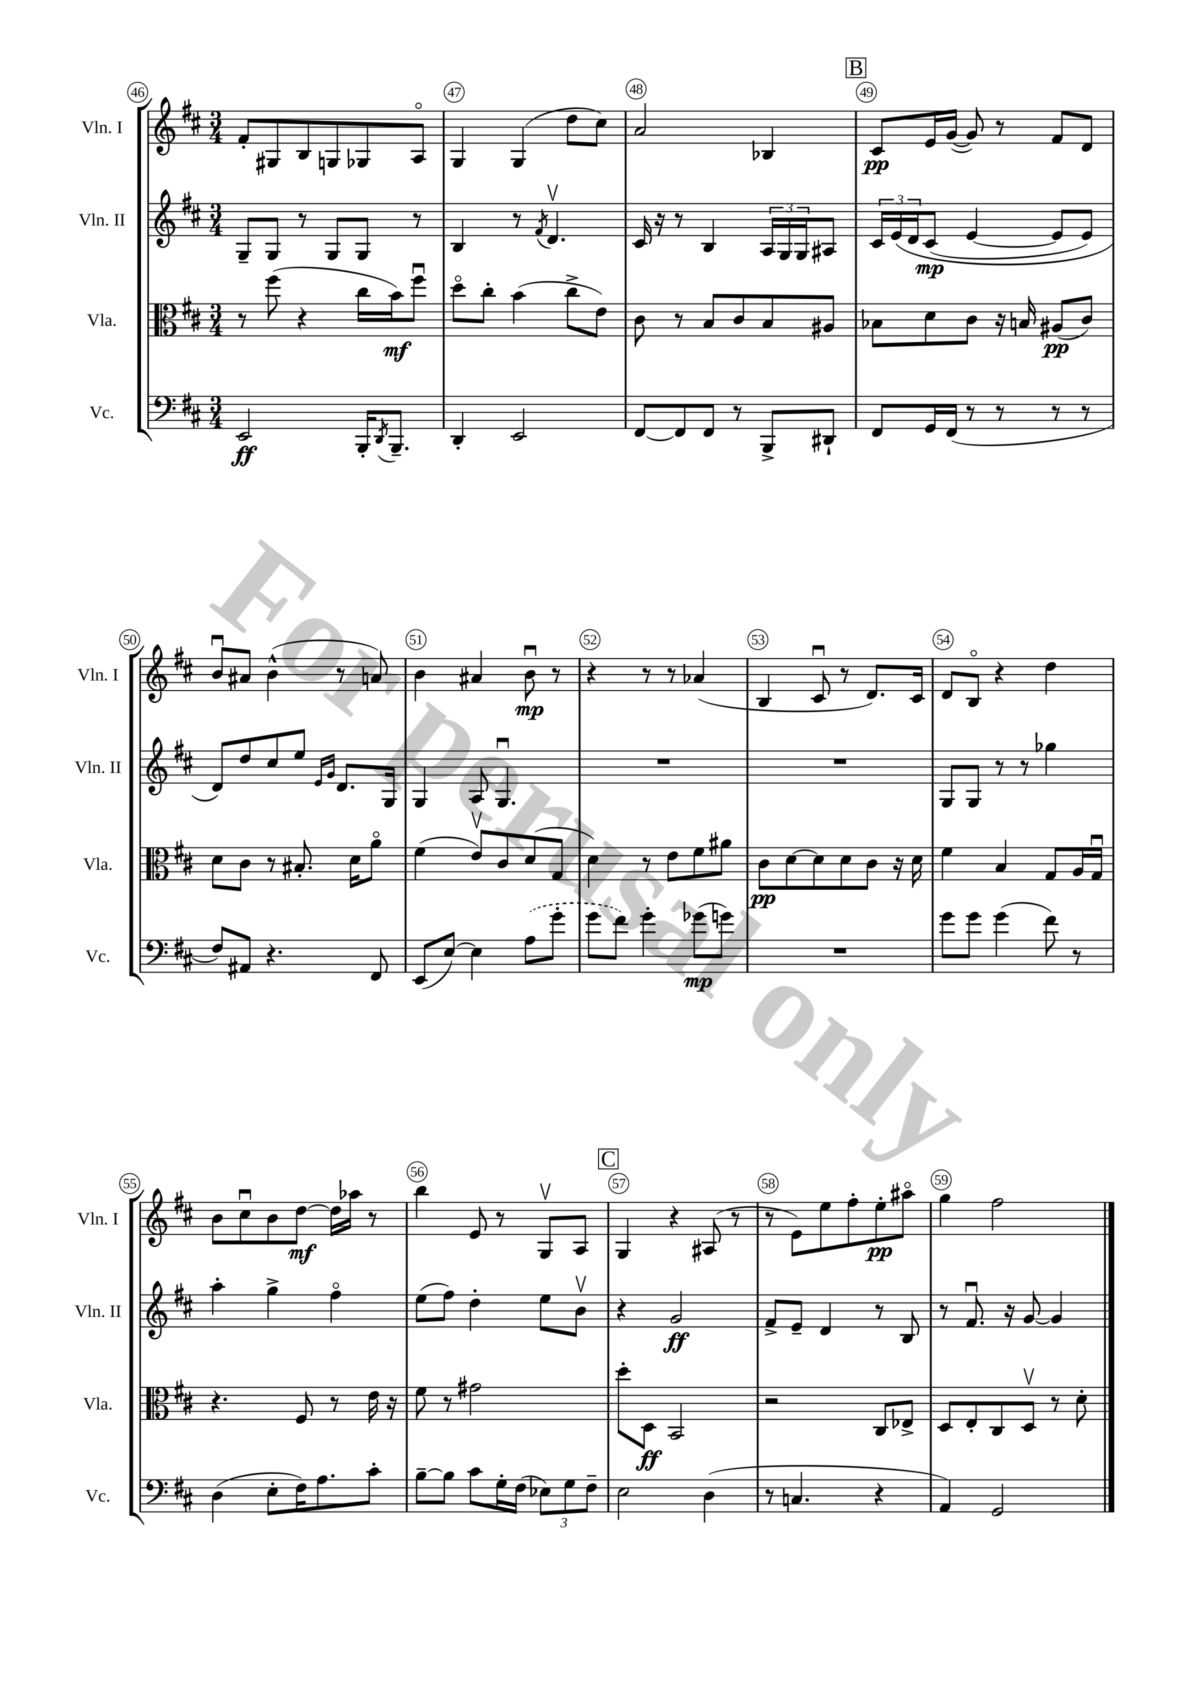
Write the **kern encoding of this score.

**kern	**kern	**kern	**kern
*staff4	*staff3	*staff2	*staff1
*clefF4	*clefC3	*clefG2	*clefG2
*k[f#c#]	*k[f#c#]	*k[f#c#]	*k[f#c#]
*M3/4	*M3/4	*M3/4	*M3/4
2EE/	8r	8G~/L	8f#'/L
.	(8ff#\	8G/J	8G#/
.	4r	8r	8B/
.	.	8G/L	8G/
16BBB'/LK	16cc#\LL	8G/J	8G-/
8qDD/	.	.	.
8.BBB~/J	16b\J)	.	.
.	8ff#u\J	8r	8Ao/J
=	=	=	=
4DD'/	8ddo\L	4B/	4G/
.	8cc#'\J	.	.
2EE/	(4b\	8r	(4G/
.	.	8qf#/	.
.	.	4.dv/	.
.	8cc#^\L	.	8dd\L
.	8e\J)	.	8cc#\J)
=	=	=	=
[8FF#/L	8c#\	16c#/	2a/
.	.	16r	.
8FF#/]	8r	8r	.
8FF#/J	8B/L	4B/	.
8r	8c#/	.	.
8BBB^/L	8B/	24A/LL	4B-/
.	.	24G/	.
.	.	24G/J	.
8DD#`/J	8A#/J	8A#/J	.
=	=	=	=
8FF#/L	8B-\L	24c#/LL	8c#/L
.	.	&(24e/	.
.	.	24d/J	.
16GG/L	8d\	(8c#/J	16e/L
(16FF#/JJ	.	.	([16g/JJ
8r	8c#\J	[4e/	8g/])
8r	16r	.	8r
.	16B/	.	.
8r	(8A#/L	8e/]L	8f#/L
8r	8c#/J)	8e/J)	8d/J
=	=	=	=
8F#/L)	8d\L	8d/L&)	8bu/L
8AA#/J	8c#\J	8dd/	8a#/J
4.r	8r	8cc#/	(4b^^\
.	8.B#'/	8ee/J	.
.	.	16qqe/LL	.
.	.	16qqg/JJ	.
.	.	8.d/L	8r
.	16d\LK	.	.
8FF#/	8ao\J	.	8a/)
.	.	16G/Jk	.
=	=	=	=
(8EE/L	(4f#\	4G/	4b\
[8E/J)	.	.	.
4E\]	8ev/L)	8A/	4a#/
.	8c#/	4.Gu/	.
(8A\L	(8d/	.	8bu\
8g'\J	8G/J	.	8r
=	=	=	=
8g\L	4d\)	2.r	4r
8f#\J)	.	.	.
4g'\	8r	.	8r
.	8e\L	.	8r
(8g-\L	8f#\	.	(4a-/
8g\J)	8a#\J	.	.
=	=	=	=
2.r	8c#\L	2.r	4B/
.	[8d\	.	.
.	8d\]	.	8c#u/
.	8d\	.	8r
.	8c#\J	.	8.d/L)
.	16r	.	.
.	16d\	.	16c#/Jk
=	=	=	=
8g\L	4f#\	8G/L	8d/L
8g\J	.	8G/J	8Bo/J
(4g\	4B/	8r	4r
.	.	8r	.
8f#\)	8G/L	4gg-\	4dd\
8r	16A/L	.	.
.	16Gu/JJ	.	.
=	=	=	=
(4D\	4.r	4aa'\	8b\L
.	.	.	8cc#u\
8E'\L	.	4gg^\	8b\
16F#\K)	8F#/	.	[8dd\J
8.A\	.	.	.
.	8r	4ff#o\	16dd\]LL
.	.	.	16aa-\JJ
8c#'\J	16e\	.	8r
.	16r	.	.
=	=	=	=
[8B~\L	8f#\	(8ee\L	4bb\
8B\]J	8r	8ff#\J)	.
8c#\L	2g#\	4dd'\	8e/
16G'\L	.	.	8r
(16F#\JJ	.	.	.
12E-\L)	.	8ee\L	8Gv/L
12G\	.	.	.
.	.	8bv\J	8A/J
12F#~\J	.	.	.
=	=	=	=
2E\	8dd'\L	4r	4G/
.	8D\J	.	.
.	2BB/	2g/	4r
(4D\	.	.	(8A#/
.	.	.	8r
=	=	=	=
8r	2r	8f#^/L	8r
4.C/	.	8e~/J	8e\L)
.	.	4d/	8ee\
.	.	.	8ff#'\
4r	8C#/L	8r	8ee'\
.	8E-^/J	8B/	8aa#o\J
=	=	=	=
4AA/)	8D/L	8r	4gg\
.	8E'/	8.f#u/	.
2GG/	8C#/	.	2ff#\
.	.	16r	.
.	8Dv/J	[8g/	.
.	8r	4g/]	.
.	8d'\	.	.
==	==	==	==
*-	*-	*-	*-
